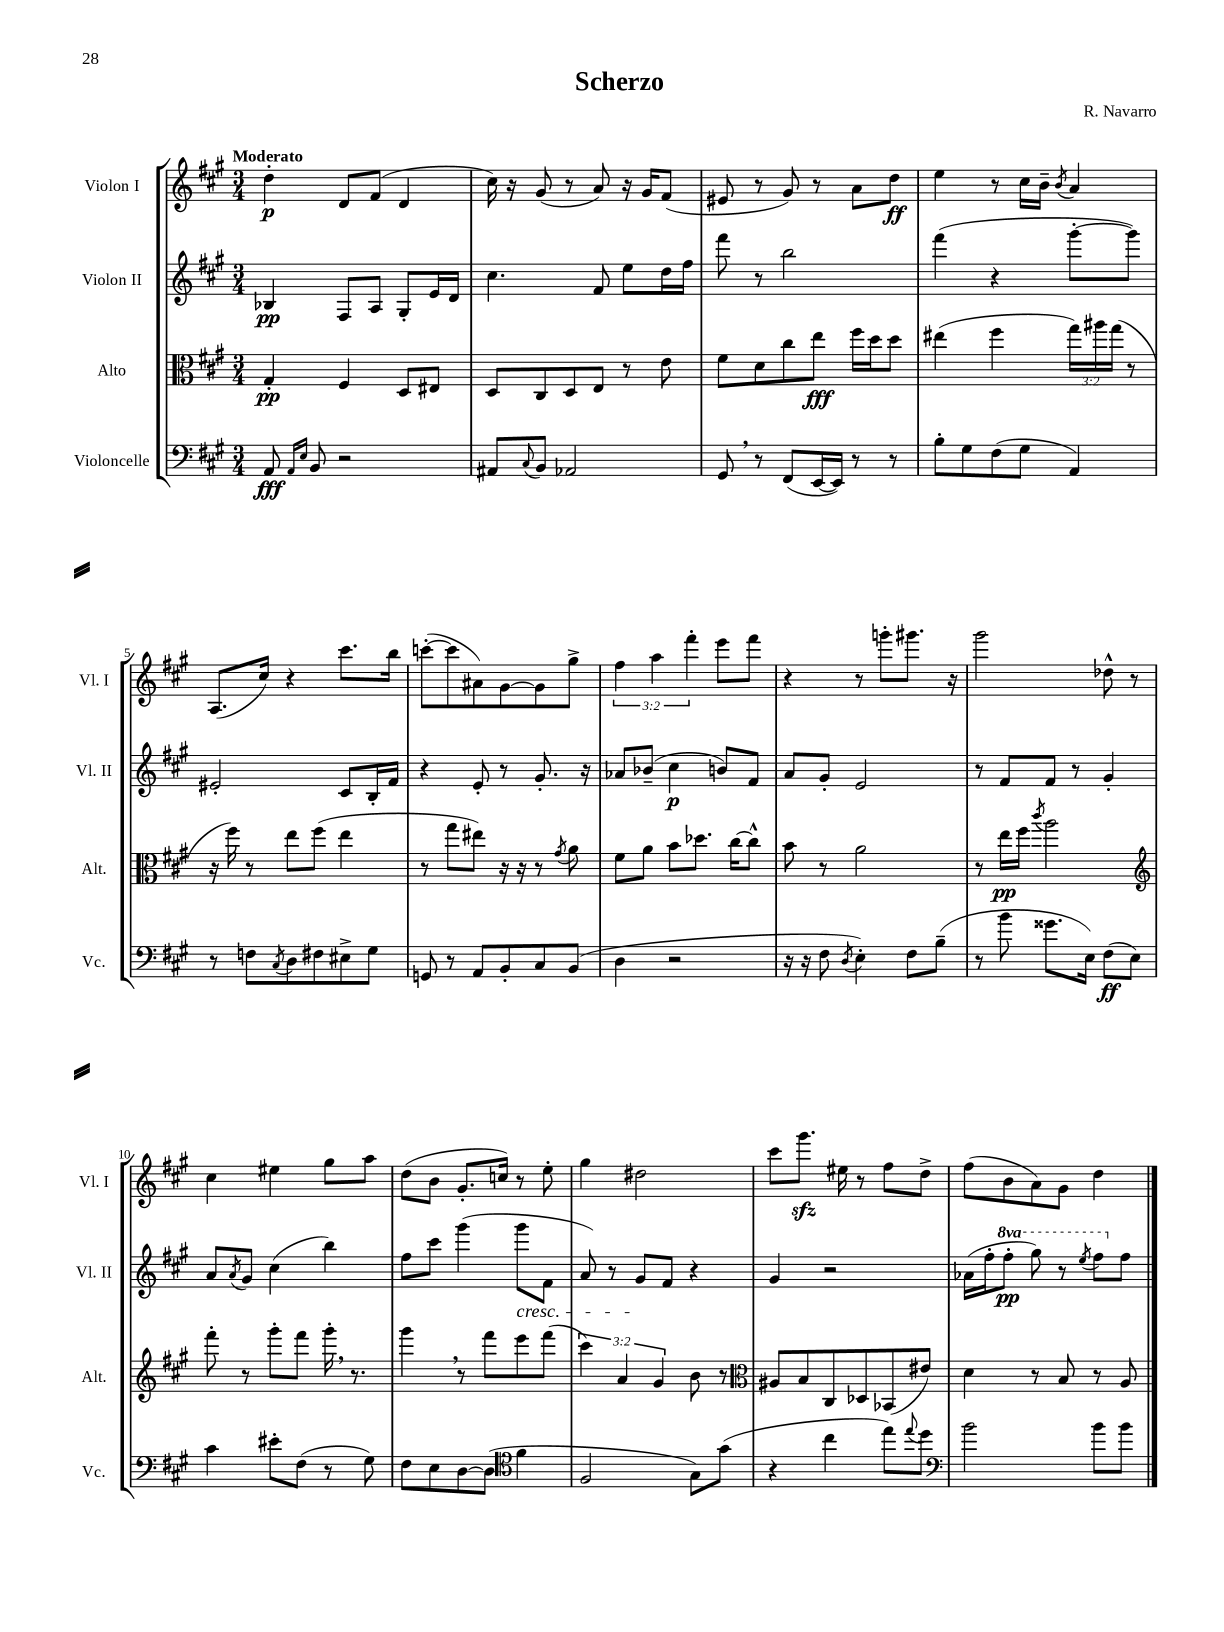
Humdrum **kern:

**kern	**kern	**kern	**kern
*staff4	*staff3	*staff2	*staff1
*clefF4	*clefC3	*clefG2	*clefG2
*k[f#c#g#]	*k[f#c#g#]	*k[f#c#g#]	*k[f#c#g#]
*M3/4	*M3/4	*M3/4	*M3/4
8AA	4G#'	4B-	4dd'
16qqAA	.	.	.
16qqE	.	.	.
8BB	.	.	.
2r	4F#	8F#	8d
.	.	8A	(8f#
.	8D	8G#'	4d
.	8E#	16e	.
.	.	16d	.
=	=	=	=
8AA#	8D	4.cc#	16cc#)
.	.	.	16r
8qqC#	.	.	.
8BB	8C#	.	(8g#
2AA-	8D	.	8r
.	8E	8f#	8a)
.	8r	8ee	16r
.	.	.	16g#
.	8e	16dd	(8f#
.	.	16ff#	.
=	=	=	=
8GG#	8f#	8fff#	8e#
8r	8d	8r	8r
(8FF#	8cc#	2bb	8g#)
[16EE	8ee	.	8r
16EE])	.	.	.
8r	16ff#	.	8a
.	16dd	.	.
8r	8dd	.	8dd
=	=	=	=
8B'	(4ee#	(4fff#	4ee
8G#	.	.	.
(8F#	4ff#	4r	8r
8G#	.	.	16cc#
.	.	.	16b~
.	.	.	8qb
4AA)	24gg#)	[8ggg#'	4a
.	24aa#	.	.
.	(24gg#	.	.
.	8r	8ggg#])	.
=	=	=	=
8r	16r	2e#'	(8.A
.	16ff#)	.	.
8F	8r	.	.
.	.	.	16cc#)
8qC#	.	.	.
8D	8ee	.	4r
8F#	(8ff#	.	.
8E#^	4ee	8c#	8.ccc#
8G#	.	16B'	.
.	.	16f#	16bb
=	=	=	=
8GG	8r	4r	([8ccc'
8r	8gg#	.	8ccc]
8AA	8ee#)	8e'	8a#)
8BB'	16r	8r	[8g#
.	16r	.	.
8C#	8r	8.g#'	8g#]
.	8qg#	.	.
(8BB	8a	.	8gg#^
.	.	16r	.
=	=	=	=
4D	8f#	8a-	6ff#
.	8a	(8b-~	.
.	.	.	6aa
2r	8b	4cc#	.
.	.	.	6fff#'
.	8.dd-	.	.
.	.	8b)	8eee
.	[16cc#	.	.
.	8cc#^^]	8f#	8fff#
=	=	=	=
16r	8b	8a	4r
16r	.	.	.
8F#	8r	8g#'	.
8qD	.	.	.
4E')	2a	2e	8r
.	.	.	8ggg'
8F#	.	.	8.ggg#
(8B~	.	.	.
.	.	.	16r
=	=	=	=
8r	8r	8r	2ggg#
8b	16ee	8f#	.
.	16ff#	.	.
.	8qccc#	.	.
8.g##	2aa	8f#	.
.	.	8r	.
16E)	.	.	.
(8F#	.	4g#'	8dd-^^
8E)	.	.	8r
=	=	=	=
*	*clefG2	*	*
4c#	8fff#'	8a	4cc#
.	.	8qa	.
.	8r	8g#	.
8e#'	8ggg#'	(4cc#	4ee#
(8F#	8fff#	.	.
8r	16ggg#'	4bb)	8gg#
.	8.r	.	.
8G#)	.	.	8aa
=	=	=	=
8F#	4ggg#	8ff#	(8dd
8E	.	8ccc#	8b
[8D	8r	(4ggg#	8.g#'
(8D]	8fff#	.	.
.	.	.	16cc)
*clefC4	*	*	*
4f#	8eee	8ggg#	8r
.	(8fff#	8f#	8ee'
=	=	=	=
2F#	6ccc#)	8a)	4gg#
.	.	8r	.
.	6a	.	.
.	.	8g#	2dd#
.	6g#	.	.
.	.	8f#	.
8G#)	8b	4r	.
(8g#	8r	.	.
=	=	=	=
*	*clefC3	*	*
4r	8A#	4g#	8ccc#
.	8B	.	8.ggg#
4cc#	8C#	2r	.
.	.	.	16ee#
.	8D-	.	8r
8ee)	(8BB-	.	8ff#
8qqee	.	.	.
8dd	8e#)	.	8dd^
=	=	=	=
*clefF4	*	*	*
2b	4d	(16a-	(8ff#
.	.	16ff#'	.
.	.	8fff#'	8b
.	8r	8ggg#)	8a)
.	8B	8r	8g#
.	.	8qeee	.
8b	8r	8fff#	4dd
8b	8A	8ff#	.
==	==	==	==
*-	*-	*-	*-
